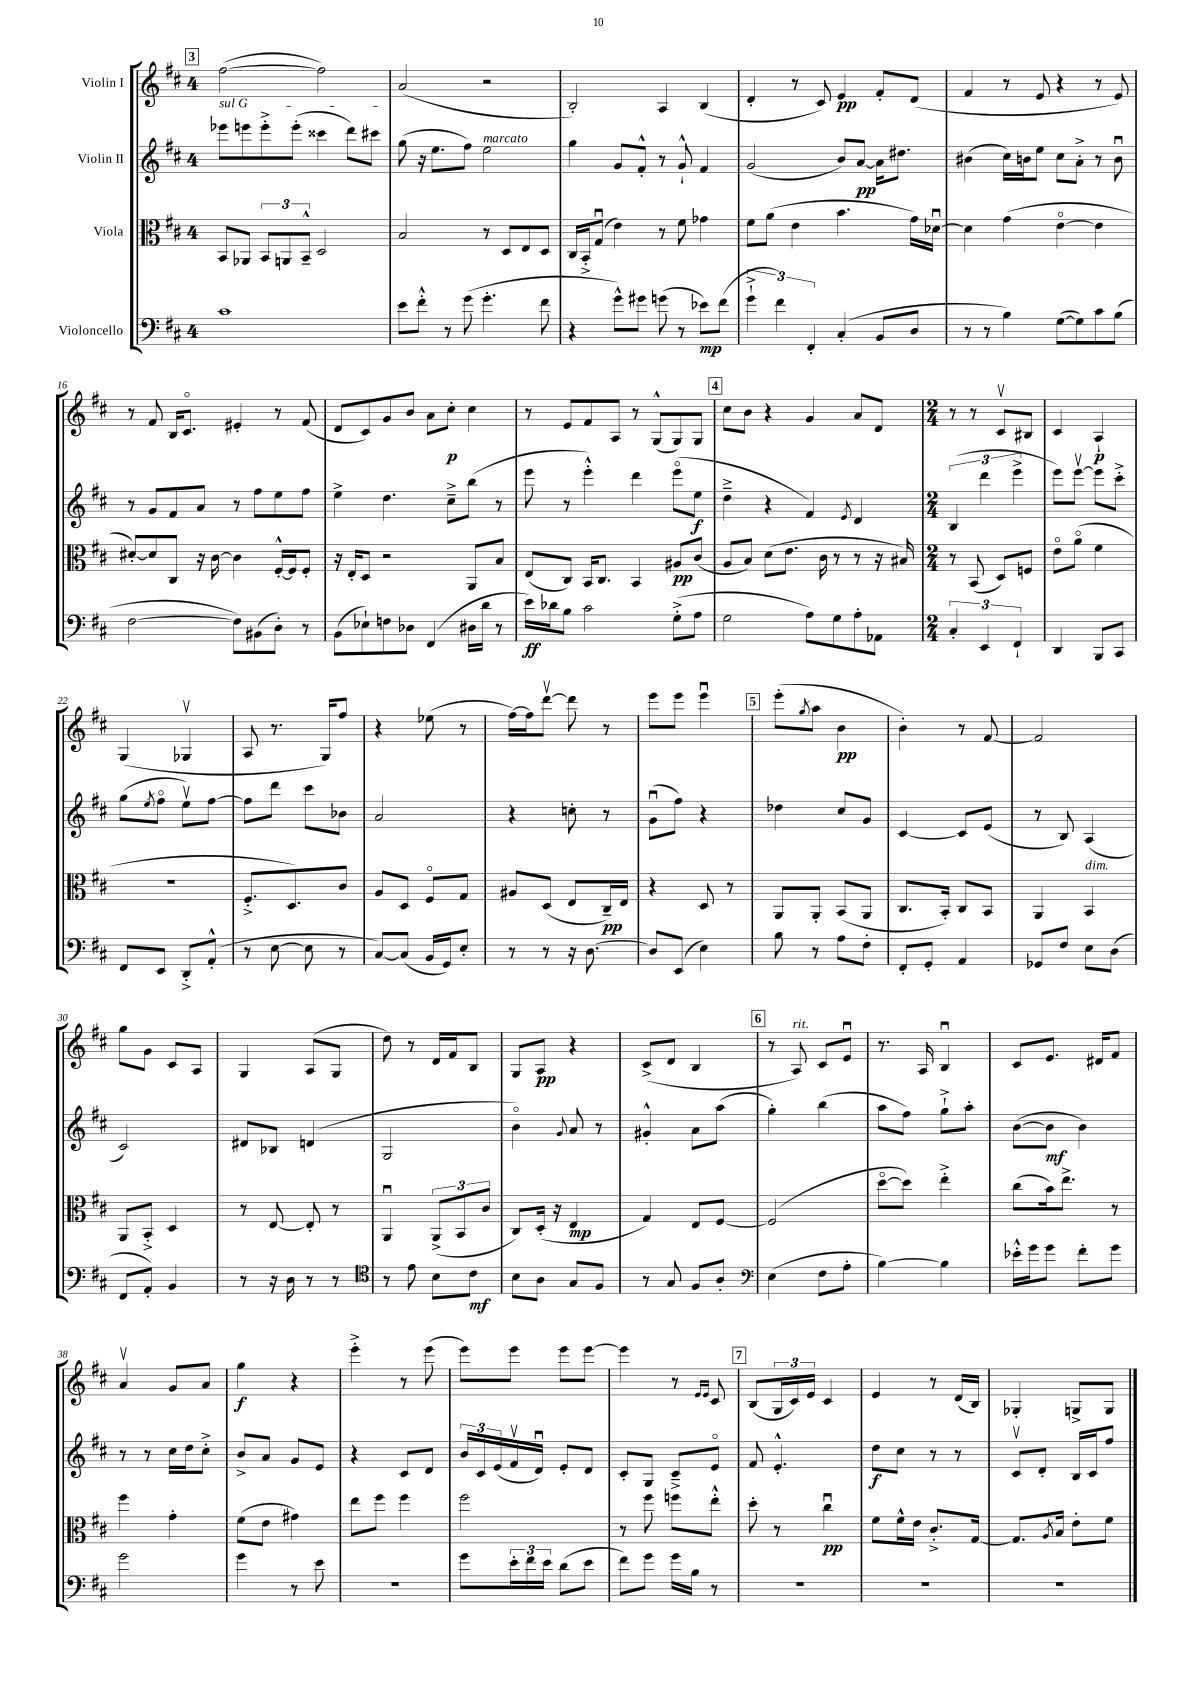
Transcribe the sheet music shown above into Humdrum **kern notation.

**kern	**dynam	**kern	**dynam	**kern	**dynam	**kern	**dynam
*part4	*part4	*part3	*part3	*part2	*part2	*part1	*part1
*staff4	*staff4	*staff3	*staff3	*staff2	*staff2	*staff1	*staff1
*I"Violoncello	*	*I"Viola	*	*I"Violin II	*	*I"Violin I	*
*clefF4	*	*clefC3	*	*clefG2	*	*clefG2	*
*k[f#c#]	*	*k[f#c#]	*	*k[f#c#]	*	*k[f#c#]	*
*M4/4	*	*M4/4	*	*M4/4	*	*M4/4	*
!!LO:REH:place=s1:t=3
=11	=11	=11	=11	=11	=11	=11	=11
!	!	!	!	!LO:TX:a:i:t=sul G	!	!	!
1c#	.	8BB/L	.	8eee-X\L	.	([2ff#\	.
.	.	8AA-X/J	.	8eeen\	.	.	.
.	.	12BB/L	.	8eee'^\	.	.	.
.	.	12AAn/	.	.	.	.	.
.	.	.	.	(8eee'\J	.	.	.
.	.	12BB~^^/J	.	.	.	.	.
.	.	2D/	.	4ccc##X\	.	2ff#\])	.
.	.	.	.	8ddd\L)	.	.	.
.	.	.	.	8ccc#X\J	.	.	.
=12	=12	=12	=12	=12	=12	=12	=12
8e\L	.	2B/	.	(8gg\	.	(2a/	.
8f#'^^\J	.	.	.	16r	.	.	.
.	.	.	.	8.ee\L	.	.	.
8r	.	.	.	.	.	.	.
(8g\	.	.	.	8ff#\J)	.	.	.
!	!	!	!	!LO:TX:a:i:t=marcato	!	!	!
4.g'\	.	8r	.	2ee\	.	2r	.
.	.	8D/L	.	.	.	.	.
.	.	8E/	.	.	.	.	.
8f#\	.	8D/J	.	.	.	.	.
=13	=13	=13	=13	=13	=13	=13	=13
4r	.	16C#/LL	.	4gg\	.	2B'/)	.
.	.	16BB'^/J	.	.	.	.	.
.	.	(8Gu/J	.	.	.	.	.
8g^^\L)	.	4e\)	.	8g/L	.	.	.
8g#X\J	.	.	.	8f#'^^/J	.	.	.
(8gn\	.	8r	.	8r	.	4A/	.
8r	.	8f#\	.	8g`^^/	.	.	.
8e-X\L)	mp	4g-X\	.	4f#/	.	(4B/	.
(8f#\J	.	.	.	.	.	.	.
=14	=14	=14	=14	=14	=14	=14	=14
6g`^\	.	8f#\L	.	(2g/	.	4d'/	.
.	.	(8a\J	.	.	.	.	.
6f#\)	.	.	.	.	.	.	.
.	.	4e\	.	.	.	8r	.
6FF#'/	.	.	.	.	.	.	.
.	.	.	.	.	.	8c#/)	.
(4C#'/	.	4.b\	.	8b/L)	.	4e/	pp
.	.	.	.	[8a/J	pp	.	.
8BB/L	.	.	.	16a\KL]	.	8f#'/L	.
.	.	.	.	8.dd#X\J	.	.	.
8D/J	.	16g\LL)	.	.	.	(8d/J	.
.	.	[16d-Xu\JJ	.	.	.	.	.
=15	=15	=15	=15	=15	=15	=15	=15
8r	.	4d-\]	.	(4b#X\	.	4f#/	.
8r	.	.	.	.	.	.	.
4B\)	.	(4g\	.	16cc#\LL)	.	8r	.
.	.	.	.	16bn\J	.	.	.
.	.	.	.	8ee\J	.	8e/	.
([8G\L	.	[4e\	.	8cc#\L	.	4r	.
8G\])	.	.	.	8a'^\J	.	.	.
8c#\	.	4e\]	.	8r	.	8r	.
(8B\J	.	.	.	8bu\	.	8e/)	.
!!LO:LB:g=z
=16	=16	=16	=16	=16	=16	=16	=16
[2F#\	.	[8d#X'/L)	.	8r	.	8r	.
.	.	8d#/]	.	8g/L	.	8f#/	.
.	.	8C#/J	.	8f#/	.	16B/KL	.
.	.	.	.	.	.	8.c#/J	.
.	.	16r	.	8a/J	.	.	.
.	.	[16c#\	.	.	.	.	.
8F#\L])	.	4c#\]	.	8r	.	4e#X'/	.
(8BB#X\	.	.	.	8ff#\L	.	.	.
8D'\J)	.	[16F#'^^/LL	.	8ee\	.	8r	.
.	.	16F#/J]	.	.	.	.	.
8r	.	8F#'/J	.	8ff#\J	.	(8f#/	.
=17	=17	=17	=17	=17	=17	=17	=17
(8BB\L	.	16r	.	4ee^\	.	8d/L	.
.	.	16E'/KL	.	.	.	.	.
8E-X`\)	.	8D/J	.	.	.	8c#/)	.
8Fn\	.	2r	.	4.dd\	.	8g/	.
8D-X\J	.	.	.	.	.	8b/J	.
(4FF#/	.	.	.	.	.	8a\L	.
.	.	.	.	8cc#~^\L	.	8cc#'\J	p
16D#X\LL	.	8AA/L	.	(8bb\J	.	4cc#\	.
16d\JJ	.	.	.	.	.	.	.
8r	.	8B/J	.	8r	.	.	.
=18	=18	=18	=18	=18	=18	=18	=18
16e\LL)	ff	(8E/L	.	8eee\	.	8r	.
16d-X\J	.	.	.	.	.	.	.
8B\J	.	8C#/J)	.	8r	.	8e/L	.
2c#\	.	16BB/KL	.	4eee'^^\)	.	8f#/	.
.	.	8.C#/J	.	.	.	.	.
.	.	.	.	.	.	8A/J	.
.	.	4BB/	.	4ddd\	.	8r	.
.	.	.	.	.	.	(8G^^/L	.
(8G'^\L	.	8A#X/L	pp	(8eee\L	.	8G/)	.
8A\J	.	(8c#/J	.	8ee\J	f	8G/J	.
!!LO:REH:place=s1:t=4
=19	=19	=19	=19	=19	=19	=19	=19
2G\	.	8A/L	.	4dd~^\	.	8cc#\L	.
.	.	8B/J)	.	.	.	8b\J	.
.	.	(8d\L	.	4r	.	4r	.
.	.	8.e\J	.	.	.	.	.
8A\L)	.	.	.	4f#/)	.	4g/	.
.	.	16c#\	.	.	.	.	.
8G\	.	8r	.	.	.	.	.
.	.	.	.	8qe/	.	.	.
8A'\	.	8r	.	4d/	.	8a/L	.
8AA-X\J	.	16r	.	.	.	8d/J	.
.	.	16B#X/)	.	.	.	.	.
=20	=20	=20	=20	=20	=20	=20	=20
*M2/4	*	*M2/4	*	*M2/4	*	*M2/4	*
6C#'/	.	8r	.	(6B/	.	8r	.
.	.	(8BB/	.	.	.	8r	.
6EE/	.	.	.	6ddd\	.	.	.
.	.	8D/L)	.	.	.	8c#v/L	.
6FF#`/	.	.	.	6eee^\	.	.	.
.	.	8Fn/J	.	.	.	8B#X/J	.
=21	=21	=21	=21	=21	=21	=21	=21
4DD/	.	8e\L	.	8eee\L)	.	4c#/	.
.	.	(8a\J	.	[8eeev\J	.	.	.
8BBB/L	.	4f#\	.	8eee\L]	.	4A`/	p
8CC#/J	.	.	.	8ccc#'^\J	.	.	.
!!LO:LB:g=z
=22	=22	=22	=22	=22	=22	=22	=22
8FF#/L	.	2r	.	(8gg\L	.	(4G/	.
.	.	.	.	8qee/	.	.	.
8EE/J	.	.	.	8ff#\J	.	.	.
8DD'^/L	.	.	.	8eev\L)	.	4G-Xv/	.
(8AA'^^/J	.	.	.	[8ff#\J	.	.	.
=23	=23	=23	=23	=23	=23	=23	=23
8r	.	8.F#'^/L	.	8ff#\L]	.	8A/	.
[8E\	.	.	.	8ddd\J	.	8.r	.
.	.	8.D/)	.	.	.	.	.
8E\]	.	.	.	8ccc#\L	.	.	.
.	.	.	.	.	.	16G/KL)	.
8r	.	8c#/J	.	8b-X\J	.	8ff#/J	.
=24	=24	=24	=24	=24	=24	=24	=24
[8C#/L)	.	8A/L	.	2a/	.	4r	.
(8C#/J]	.	8D/J	.	.	.	.	.
16BB/LL	.	8F#/L	.	.	.	(8ee-X\	.
16GG/J)	.	.	.	.	.	.	.
8E'/J	.	8G/J	.	.	.	8r	.
=25	=25	=25	=25	=25	=25	=25	=25
8r	.	8A#X/L	.	4r	.	[16ff#\LL)	.
.	.	.	.	.	.	16ff#\J]	.
8r	.	(8D/J	.	.	.	[8dddv\J	.
16r	.	8E/L	.	8ccn'\	.	8ddd\]	.
[8.D\	.	.	.	.	.	.	.
.	.	16C#~/L)	pp	8r	.	8r	.
.	.	16E/JJ	.	.	.	.	.
=26	=26	=26	=26	=26	=26	=26	=26
8D/L]	.	4r	.	(8gu\L	.	8eee\L	.
(8EE/J	.	.	.	8ff#\J)	.	8eee\J	.
4E\)	.	8D/	.	4r	.	4eeeu\	.
.	.	8r	.	.	.	.	.
!!LO:REH:place=s1:t=5
=27	=27	=27	=27	=27	=27	=27	=27
8B\	.	8AA/L	.	4dd-X\	.	(8eee'\L	.
.	.	.	.	.	.	8qgg/	.
8r	.	8AA'/J	.	.	.	8aa\J	.
8A\L	.	(8BB/L	.	8cc#/L	.	4b\	pp
8F#'\J	.	8AA/J	.	8g/J	.	.	.
=28	=28	=28	=28	=28	=28	=28	=28
8FF#'/L	.	8.C#/L	.	[4c#/	.	4b'\)	.
8GG'/J	.	.	.	.	.	.	.
.	.	16BB'/Jk)	.	.	.	.	.
4AA/	.	8C#/L	.	8c#/L]	.	8r	.
.	.	8BB/J	.	(8e/J	.	[8f#/	.
=29	=29	=29	=29	=29	=29	=29	=29
8GG-X/L	.	4AA/	.	8r	.	2f#/]	.
8F#/J	.	.	.	8B/)	.	.	.
!	!	!LO:TX:a:i:t=dim.	!	!	!	!	!
8E\L	.	4BB/	.	(4A/	.	.	.
(8D\J	.	.	.	.	.	.	.
!!LO:LB:g=z
=30	=30	=30	=30	=30	=30	=30	=30
8FF#/L	.	8AA/L	.	2c#/)	.	8gg\L	.
8AA'/J)	.	8BB'^/J	.	.	.	8g\J	.
4BB/	.	4D/	.	.	.	8c#/L	.
.	.	.	.	.	.	8A/J	.
=31	=31	=31	=31	=31	=31	=31	=31
8r	.	8r	.	8d#X/L	.	4G/	.
16r	.	[8E/	.	8B-X/J	.	.	.
16D\	.	.	.	.	.	.	.
8r	.	8E'/]	.	(4dn/	.	(8A/L	.
8r	.	8r	.	.	.	8G/J	.
=32	=32	=32	=32	=32	=32	=32	=32
*clefC4	*	*	*	*	*	*	*
8r	.	4AAu/	.	2G/	.	8dd\)	.
8e\	.	.	.	.	.	8r	.
8B\L	.	(12AA^/L	.	.	.	16d/LL	.
.	.	.	.	.	.	16f#/J	.
.	.	12BB/	.	.	.	.	.
8c#\J	mf	.	.	.	.	8B/J	.
.	.	12c#/J	.	.	.	.	.
=33	=33	=33	=33	=33	=33	=33	=33
8B\L	.	8C#/L)	.	4b\)	.	8G/L	.
8A\J	.	(16D'/Jk	.	.	.	8A/J	pp
.	.	16r	.	.	.	.	.
.	.	.	.	8qqg/	.	.	.
8G/L	.	4E/	mp	8a/	.	4r	.
8F#/J	.	.	.	8r	.	.	.
=34	=34	=34	=34	=34	=34	=34	=34
8r	.	4G/)	.	4g#X'^^/	.	(8c#^/L	.
8G/	.	.	.	.	.	8d/J	.
8F#/L	.	8E/L	.	8a\L	.	4B/	.
8A'/J	.	[8F#/J	.	(8aa\J	.	.	.
!!LO:REH:place=s1:t=6
=35	=35	=35	=35	=35	=35	=35	=35
*clefF4	*	*	*	*	*	*	*
(4E\	.	(2F#/]	.	4gg'\)	.	8r	.
!	!	!	!	!	!	!LO:TX:a:i:t=rit.	!
.	.	.	.	.	.	8A/)	.
8F#\L	.	.	.	(4bb\	.	8c#/L	.
8A'\J	.	.	.	.	.	8eu/J	.
=36	=36	=36	=36	=36	=36	=36	=36
[4B\)	.	[8dd\L	.	8aa\L	.	8.r	.
.	.	8dd\J])	.	8ff#\J)	.	.	.
.	.	.	.	.	.	16A/	.
4B\]	.	4ee'^\	.	8gg`^\L	.	4Bu/	.
.	.	.	.	8aa'\J	.	.	.
=37	=37	=37	=37	=37	=37	=37	=37
16e-X'^^\LL	.	(8cc#\L	.	([8b\L	.	8c#/L	.
16g\J	.	.	.	.	.	.	.
8g\J	.	16b\k)	.	8b\J]	mf	8.e/J	.
.	.	8.ee^\J	.	.	.	.	.
8f#'\L	.	.	.	4b\)	.	.	.
.	.	.	.	.	.	16d#X/KL	.
8g\J	.	8r	.	.	.	8f#/J	.
!!LO:LB:g=z
=38	=38	=38	=38	=38	=38	=38	=38
2g\	.	4ff#\	.	8r	.	4av/	.
.	.	.	.	8r	.	.	.
.	.	4g'\	.	16cc#\LL	.	8g/L	.
.	.	.	.	16dd\J	.	.	.
.	.	.	.	8cc#'^\J	.	8a/J	.
=39	=39	=39	=39	=39	=39	=39	=39
4g\	.	(8f#\L	.	8b^/L	.	4gg\	f
.	.	8e\J	.	8a/J	.	.	.
8r	.	4g#X\)	.	8g/L	.	4r	.
8e\	.	.	.	8e/J	.	.	.
=40	=40	=40	=40	=40	=40	=40	=40
2r	.	8ee\L	.	4r	.	4eee'^\	.
.	.	8ff#\J	.	.	.	.	.
.	.	4ff#\	.	8c#/L	.	8r	.
.	.	.	.	8d/J	.	(8eee\	.
=41	=41	=41	=41	=41	=41	=41	=41
8g\L	.	2ff#\	.	24b/LL	.	8eee\L)	.
.	.	.	.	24c#/	.	.	.
.	.	.	.	(24e/	.	.	.
24e'\L	.	.	.	16f#v/	.	8eee\J	.
24f#\	.	.	.	.	.	.	.
.	.	.	.	16du/JJ)	.	.	.
24e\JJ	.	.	.	.	.	.	.
(8d\L	.	.	.	8e'/L	.	8eee\L	.
8e\J	.	.	.	8d/J	.	[8eee\J	.
=42	=42	=42	=42	=42	=42	=42	=42
8f#\L)	.	8r	.	8c#'/L	.	4eee\]	.
8g\J	.	8ff#\	.	8G/J	.	.	.
16g\LL	.	8ffn\L	.	8c#~^/L	.	8r	.
16B\JJ	.	.	.	.	.	.	.
.	.	.	.	.	.	16qqe/LL	.
.	.	.	.	.	.	16qqe/JJ	.
8r	.	8ee'^^\J	.	8e/J	.	8c#/	.
!!LO:REH:place=s1:t=7
=43	=43	=43	=43	=43	=43	=43	=43
2r	.	8dd'\	.	8f#/	.	(8B/L	.
.	.	8r	.	4.e'^^/	.	24G/L	.
.	.	.	.	.	.	24c#/)	.
.	.	.	.	.	.	24e/JJ	.
.	.	4cc#u\	pp	.	.	4c#/	.
=44	=44	=44	=44	=44	=44	=44	=44
2r	.	8f#\L	.	8dd\L	f	4e/	.
.	.	16f#^^\L	.	8cc#\J	.	.	.
.	.	16e\JJ	.	.	.	.	.
.	.	8.c#'^/L	.	8r	.	8r	.
.	.	.	.	8r	.	(16d/LL	.
.	.	[16G/Jk	.	.	.	16B/JJ)	.
=45	=45	=45	=45	=45	=45	=45	=45
2r	.	8.G/L]	.	8c#v/L	.	4G-X'/	.
.	.	.	.	8d'/J	.	.	.
.	.	8qA/	.	.	.	.	.
.	.	16B/Jk	.	.	.	.	.
.	.	8e'\L	.	16B/LL	.	8Gn^/L	.
.	.	.	.	16c#/J	.	.	.
.	.	8f#\J	.	8ff#/J	.	8G/J	.
==	==	==	==	==	==	==	==
*-	*-	*-	*-	*-	*-	*-	*-
